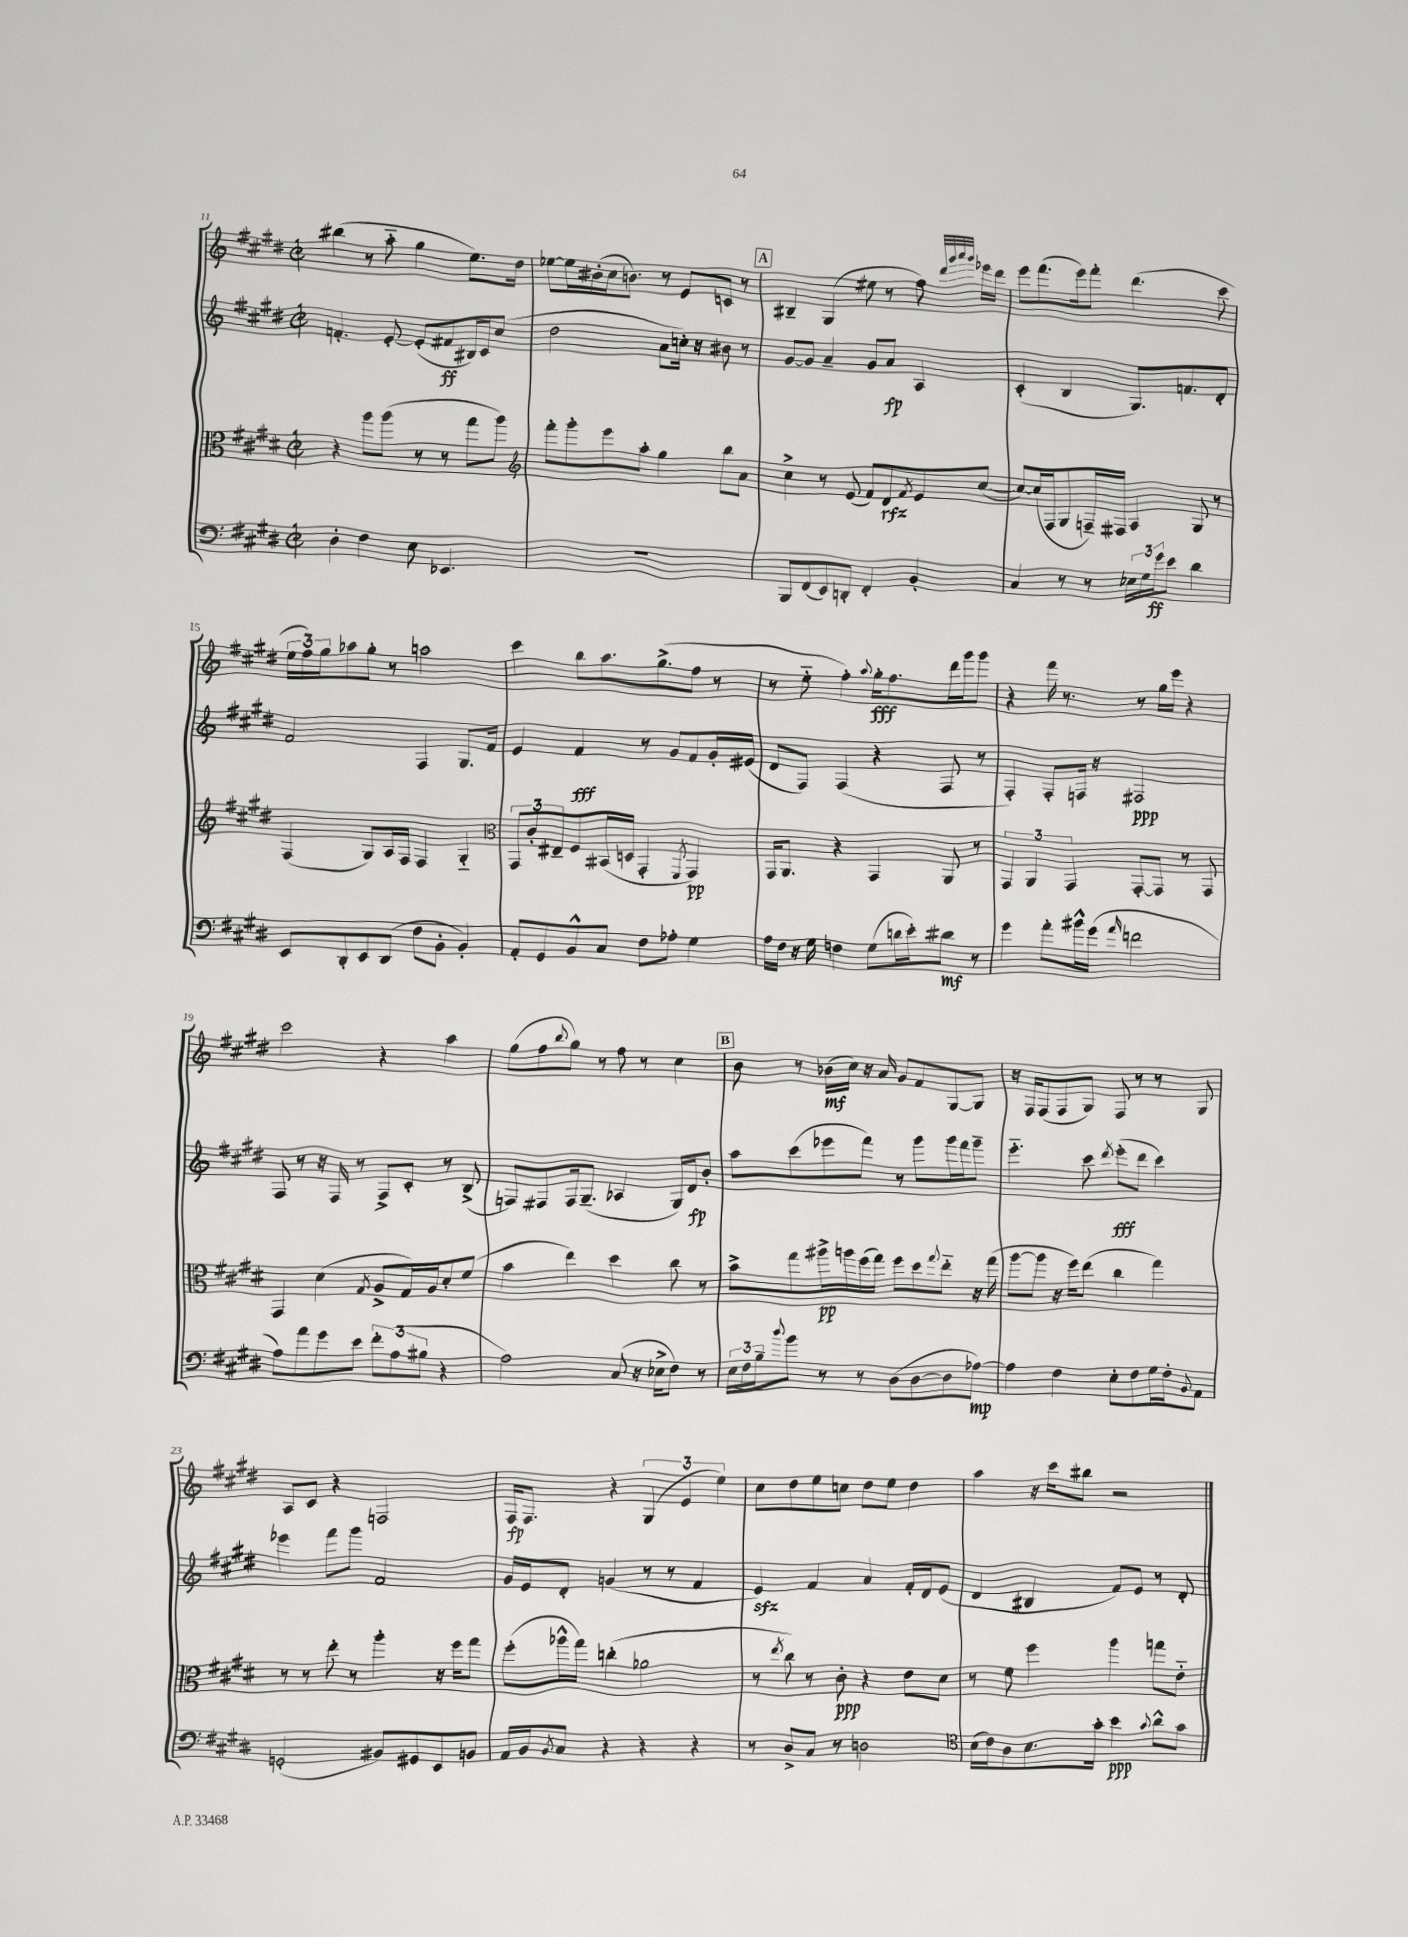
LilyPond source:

<<
\new StaffGroup <<
\new Staff = "s0" {
    \clef treble \key e \major \defaultTimeSignature \time 2/2
    bis''4( r8 a''8-_ gis''4 e''8.) dis''16 |
    ees''8~ ees''16 bis'16-.( cis''16 b'8.) r8 e'8 c'8 r8 |
    \mark \markup { \box "A" } bis4-- gis4( eis''8 r8 fis''8) \grace { dis'''32 gis'''32 a'''32 gis'''32 } ees'''16 dis'''16 |
    e'''8 fis'''8.( e'''16) fis'''8-. dis'''4.( cis'''8 |
    \tuplet 3/2 { e''16 fis''16) gis''16 } aes''8 gis''8-. r8 a''2 |
    cis'''4 b''8 a''8. gis''8.->( fis''8 r8 |
    r8 e''8-_ fis''4-.) \appoggiatura { a''8 } gis''16-.\fff fis''8. dis'''16 gis'''16 gis'''8 |
    r4 fis'''16 r8. r8 gis''16 e'''16 r4 |
    cis'''2 r4 a''4 |
    gis''8( fis''8 \appoggiatura { b''8 } gis''8) r8 fis''8 r8 cis''4 |
    \mark \markup { \box "B" } b'8 r8 bes'16\mf( cis''16) r16 a'16 gis'8 fis'8 gis8~ gis8 |
    r16 fis16 fis8( fis8 gis8) fis8 r8 r8 gis8 |
    a8 cis'8 r4 f2 |
    fis16\fp fis8. r4 \tuplet 3/2 { gis4( e'4 e''4) } |
    cis''8 dis''8 e''8 c''8 dis''8 e''8 dis''4 |
    a''4 r16 cis'''16 bis''8 r2 \bar "|." |
}
\new Staff = "s1" {
    \clef treble \key e \major \defaultTimeSignature \time 2/2
    f'4.-. e'8~-. e'8-.( fis'8\ff bis16) cis'16 cis''8( |
    dis''2 a'8 c''16-.) r16 bis'8 r8 |
    \mark \markup { \box "A" } gis'8~ gis'8 a'4-- gis'8 a'8\fp a4 |
    cis'4-.( b4 gis8.) f'8. dis'8-. |
    fis'2 fis4 gis8. fis'16 |
    e'4 fis'4\fff r8 gis'8 fis'8 gis'16-. eis'16( |
    dis'8 fis8) fis4( r4 fis8 r8 |
    fis4-.) fis8-. f16 r16 fis2\ppp |
    fis8 r8 r16 fis16 r8 fis8-> cis'8-. r8 b8->( |
    f8) fis8 fis16 gis8.--( aes4 gis16) dis'16\fp b'8-. |
    \mark \markup { \box "B" } a''8 cis'''8( ees'''8 fis'''8) r8 gis'''8 gis'''16 fis'''16 gis'''8-- |
    e'''4.-_ cis'''8 \acciaccatura { dis'''8 } e'''8-.\fff( dis'''8 cis'''4) |
    ees'''4 fis'''8 gis'''8 fis'2 |
    gis'16 e'16 dis'8-. g'4( r8 r8 fis'4 |
    e'4\sfz) fis'4 a'4 fis'16-. dis'16 e'8( |
    dis'4 bis4 fis'8) e'8 r8 dis'8-. \bar "|." |
}
\new Staff = "s2" {
    \clef alto \key e \major \defaultTimeSignature \time 2/2
    r4 a''8 a''8( r8 r8 gis''8 a''8) |
    \clef treble fis'''8-. gis'''8-. e'''8 a''8-. gis''4 b''8 a'8 |
    \mark \markup { \box "A" } cis''4-> r8 e'8( fis'8) dis'8\rfz \acciaccatura { fis'8 } e'8 cis''8~( |
    cis''8~) cis''16( fis16 gis8 f16--) fis16 a4 gis8 r8 |
    fis4( gis8) a16 fis16 fis4 gis4-_ |
    \clef alto \tuplet 3/2 { gis,8 cis'8-. eis8-- } fis8 bis,16( d16 gis,4-. \acciaccatura { fis,8 } gis,4\pp) |
    gis,16 a,8. r4 gis,4 a,8 r8 |
    \tuplet 3/2 { gis,4 a,4 gis,4 } gis,8~-. gis,8 r8 gis,8 |
    gis,4 dis'4( \acciaccatura { gis8 } a8-> gis16) a16 dis'8-. fis'8( |
    b'4 e''4) dis''4 cis''8 r8 |
    \mark \markup { \box "B" } b'8-> gis''8 ais''16->\pp a''16 fis''16( gis''16) fis''8 dis''8 \appoggiatura { gis''8 } e''8-_ r16 gis''16( |
    a''8~ a''8 r16 fis''16) e''8( cis''4 gis''4) |
    r8 r8 e''8-. r8 a''4-. r16 fis''16 gis''8 |
    fis''8-.( aes''16-^ gis''16) c''4-.( aes'2 |
    r8 \acciaccatura { e''8 } cis''8) r8 cis'8-.\ppp r4 e'8 dis'8 |
    r8 fis'8 fis''4 a''4 g''8 e'8-_ \bar "|." |
}
\new Staff = "s3" {
    \clef bass \key e \major \defaultTimeSignature \time 2/2
    dis4-. fis4 e8 ees,4. |
    R1 |
    \mark \markup { \box "A" } b,,8 fis,8( e,8) d,8-. fis,4-. b,4-. |
    cis4 r8 r8 \tuplet 3/2 { ees16 gis16 gis'16\ff } e'8 dis'4 |
    e,8 dis,8-. e,8 dis,8( fis8 b,8-. b,4-.) |
    a,8-. gis,8 b,8-^ cis8 fis8 aes8-. gis4 |
    a16 fis16 r16 gis16 f4 gis8( d'16 e'16-.) dis'8\mf r8 |
    gis'4 a'8-. bis'16-^ gis'16( \grace { a'16 } f'2 |
    a8) a'8 gis'8 e'8 \tuplet 3/2 { fis'8-. a8( bis8 } r4 |
    a2) cis8( r16 ees16-> fis8) r8 |
    \mark \markup { \box "B" } \tuplet 3/2 { e16 fis16 b16-- } \appoggiatura { dis''8 } b'8 r8 r8 dis8( dis8~ dis8 aes8~\mp) |
    aes4 fis4 e8-. fis8 gis16 fis16-. \appoggiatura { b,8 } a,8 |
    g,2-.( bis,8) gis,8 e,8 b,8 |
    a,16 b,16 \acciaccatura { b,8 } cis8 r4 r4 r4 |
    r8 dis8-> cis8 r8 d2 |
    \clef tenor b16( cis'16) a8 b8. gis'16-. b'4\ppp \appoggiatura { gis'8 } a'8-^ gis'8 \bar "|." |
}
>>
>>
\layout { \context { \Score currentBarNumber = #11 } }
